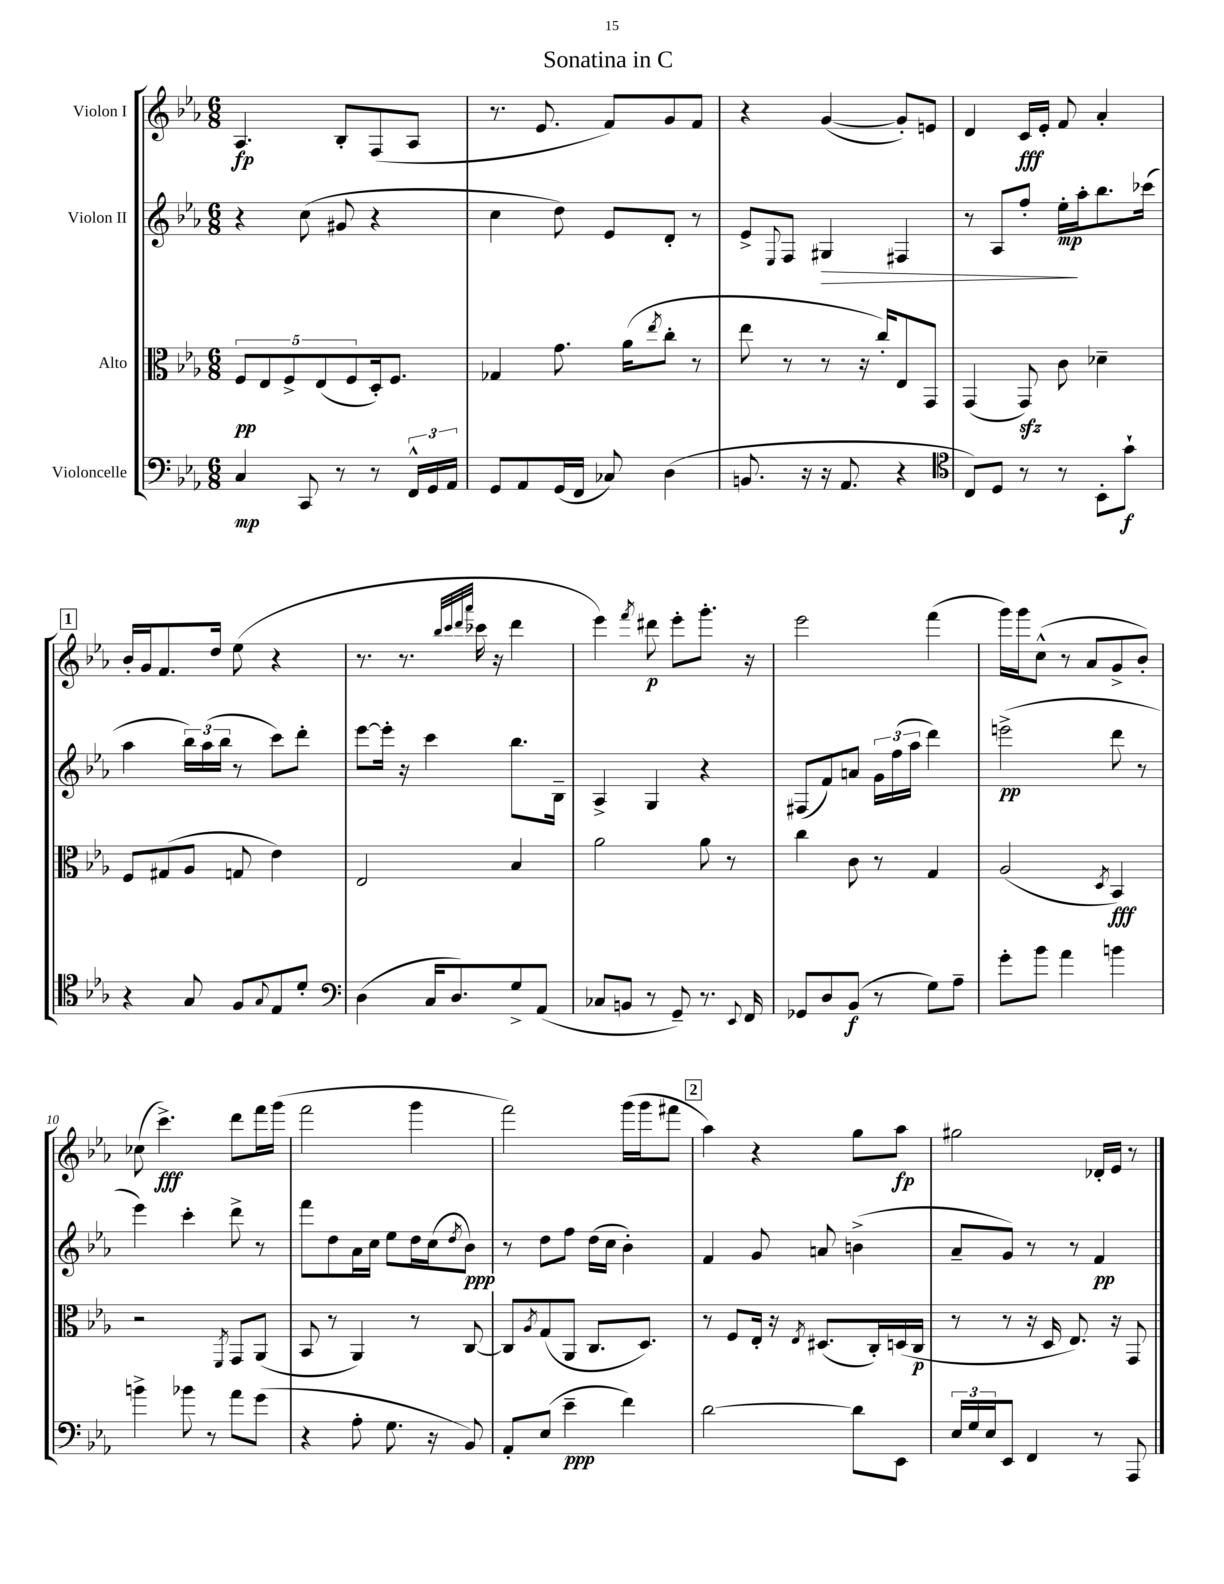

**kern	**dynam	**kern	**dynam	**kern	**dynam	**kern	**dynam
*part4	*part4	*part3	*part3	*part2	*part2	*part1	*part1
*staff4	*staff4	*staff3	*staff3	*staff2	*staff2	*staff1	*staff1
*I"Violoncelle	*	*I"Alto	*	*I"Violon II	*	*I"Violon I	*
*clefF4	*	*clefC3	*	*clefG2	*	*clefG2	*
*k[b-e-a-]	*	*k[b-e-a-]	*	*k[b-e-a-]	*	*k[b-e-a-]	*
*M6/8	*	*M6/8	*	*M6/8	*	*M6/8	*
=1	=1	=1	=1	=1	=1	=1	=1
4C/	mp	10F/L	pp	4r	.	4.A-/	fp
.	.	10E-/	.	.	.	.	.
.	.	10F^/	.	.	.	.	.
8CC/	.	.	.	(8cc\	.	.	.
.	.	(10E-/	.	.	.	.	.
8r	.	.	.	8g#X/	.	8B-'/L	.
.	.	10F/	.	.	.	.	.
8r	.	16D'/k)	.	4r	.	(8F/	.
.	.	8.F/J	.	.	.	.	.
24FF^^/LL	.	.	.	.	.	8A-/J	.
24GG/	.	.	.	.	.	.	.
24AA-/JJ	.	.	.	.	.	.	.
=2	=2	=2	=2	=2	=2	=2	=2
8GG/L	.	4G-X/	.	4cc\	.	8.r	.
8AA-/	.	.	.	.	.	.	.
.	.	.	.	.	.	8.e-/	.
(16GG/L	.	8.g\	.	8dd\)	.	.	.
16FF/JJ	.	.	.	.	.	.	.
8C-X/)	.	.	.	8e-/L	.	8f/L)	.
.	.	(16a-\KL	.	.	.	.	.
.	.	8qee-/	.	.	.	.	.
(4D\	.	8cc'\J	.	8d'/J	.	8g/	.
.	.	8r	.	8r	.	8f/J	.
=3	=3	=3	=3	=3	=3	=3	=3
8.BBn/	.	8ee-\	.	8e-^/L	.	4r	.
.	.	.	.	8qqE-/	.	.	.
.	.	8r	.	8F/J	.	.	.
16r	.	.	.	.	.	.	.
!	!	!	!	!	!LO:HP:b	!	!
16r	.	8r	.	4G#X/	>	([4g/	.
8.AA-/	.	.	.	.	.	.	.
.	.	16r	.	.	.	.	.
.	.	16cc'/KL)	.	.	.	.	.
4r	.	8E-/	.	4F#X/	.	8g'/L])	.
.	.	8GG/J	.	.	.	8en/J	.
=4	=4	=4	=4	=4	=4	=4	=4
*clefC4	*	*	*	*	*	*	*
8C/L)	.	(4GG/	.	8r	.	4d/	.
8D/J	.	.	.	8A-/L	.	.	.
8r	.	8GGzz/)	.	8ff'/J	.	16c/LL	fff
.	.	.	.	.	.	16e-'/JJ	.
8r	.	8c\	.	16ee-'\LL	mp	8f/	.
.	.	.	.	16aa-'\J	]	.	.
8BB-'\L	.	4d-X~\	.	8.bb-\	.	4a-'/	.
8g`\J	f	.	.	.	.	.	.
.	.	.	.	(16ccc-X\Jk	.	.	.
!!LO:LB:g=z
!!LO:REH:place=s1:t=1
=5	=5	=5	=5	=5	=5	=5	=5
4r	.	8F/L	.	4aa-\	.	16b-'/LL	.
.	.	.	.	.	.	16g/J	.
.	.	(8G#X/	.	.	.	8.f/	.
8G/	.	8A-/J	.	24bb-\LL)	.	.	.
.	.	.	.	(24aa-\	.	.	.
.	.	.	.	.	.	16dd/Jk	.
.	.	.	.	24bb-\JJ	.	.	.
8F/L	.	8Gn/	.	8r	.	(8ee-\	.
8qqG/	.	.	.	.	.	.	.
8E-/	.	4e-\)	.	8ccc\L)	.	4r	.
8d'/J	.	.	.	8ddd'\J	.	.	.
=6	=6	=6	=6	=6	=6	=6	=6
*clefF4	*	*	*	*	*	*	*
(4D\	.	2E-/	.	[8eee-\L	.	8.r	.
.	.	.	.	16eee-'\Jk]	.	.	.
.	.	.	.	16r	.	8.r	.
16C/KL	.	.	.	4ccc\	.	.	.
8.D/)	.	.	.	.	.	.	.
.	.	.	.	.	.	32qqbb-/LLL	.
.	.	.	.	.	.	32qqccc/	.
.	.	.	.	.	.	32qqddd/	.
.	.	.	.	.	.	32qqaaa-/JJJ	.
.	.	.	.	.	.	16ccc-X\	.
.	.	.	.	.	.	16r	.
8G^/	.	4B-/	.	8.bb-\L	.	4ddd\	.
(8AA-/J	.	.	.	.	.	.	.
.	.	.	.	16B-~\Jk	.	.	.
=7	=7	=7	=7	=7	=7	=7	=7
8C-X/L	.	2a-\	.	4A-^/	.	4eee-\)	.
8BBn/J	.	.	.	.	.	.	.
.	.	.	.	.	.	8qfff/	.
8r	.	.	.	4G/	.	8ddd#X\	p
8GG~/)	.	.	.	.	.	8eee-'\L	.
8.r	.	8a-\	.	4r	.	8.ggg'\J	.
.	.	8r	.	.	.	.	.
8qqEE-/	.	.	.	.	.	.	.
16FF/	.	.	.	.	.	16r	.
=8	=8	=8	=8	=8	=8	=8	=8
8GG-X/L	.	4cc\	.	(8F#X/L	.	2eee-\	.
8D/	.	.	.	8f/)	.	.	.
(8BB-/J	f	8c\	.	8an/J	.	.	.
8r	.	8r	.	24g\LL	.	.	.
.	.	.	.	(24ff\	.	.	.
.	.	.	.	24aa-\JJ	.	.	.
8G\L)	.	4G/	.	4ddd\)	.	(4fff\	.
8A-~\J	.	.	.	.	.	.	.
=9	=9	=9	=9	=9	=9	=9	=9
8g'\L	.	(2A-/	.	(2eeen^\	pp	16ggg\LL)	.
.	.	.	.	.	.	16ggg\J	.
8b-\J	.	.	.	.	.	(8cc^^\J	.
4a-\	.	.	.	.	.	8r	.
.	.	.	.	.	.	8a-/L	.
.	.	8qD/	.	.	.	.	.
4bn\	.	4BB-/)	fff	8ddd\	.	8g^/	.
.	.	.	.	8r	.	8b-'/J)	.
!!LO:LB:g=z
=10	=10	=10	=10	=10	=10	=10	=10
4bn^\	.	2r	.	4eee-\)	.	(8cc-X\	.
.	.	.	.	.	.	4.ccc^\)	fff
8b-X\	.	.	.	4ccc'\	.	.	.
8r	.	.	.	.	.	.	.
.	.	8qFF/	.	.	.	.	.
8a-\L	.	8GG/L	.	8ddd^\	.	8ddd\L	.
(8g\J	.	(8AA-/J	.	8r	.	16fff\L	.
.	.	.	.	.	.	(16ggg\JJ	.
=11	=11	=11	=11	=11	=11	=11	=11
4r	.	8BB-/	.	8fff\L	.	2fff\	.
.	.	8r	.	8dd\	.	.	.
8A-'\	.	4AA-/)	.	16a-\L	.	.	.
.	.	.	.	16cc\JJ	.	.	.
8.G\	.	.	.	8ee-\L	.	.	.
.	.	8r	.	16dd\L	.	4ggg\	.
16r	.	.	.	(16cc\J	.	.	.
.	.	.	.	8qdd/	.	.	.
8BB-/)	.	[8C/	.	8b-\J)	ppp	.	.
=12	=12	=12	=12	=12	=12	=12	=12
8AA-'/L	.	8C/L]	.	8r	.	2fff\)	.
.	.	8qA-/	.	.	.	.	.
(8E-/J	.	(8G/	.	8dd\L	.	.	.
4e-~\	ppp	8AA-/J	.	8ff\J	.	.	.
.	.	8.C/L	.	(16dd\LL	.	.	.
.	.	.	.	16cc\JJ	.	.	.
4f\)	.	.	.	4b-'\)	.	(16ggg\LL	.
.	.	8.D/J)	.	.	.	16ggg\J	.
.	.	.	.	.	.	8fff#X\J	.
!!LO:REH:place=s1:t=2
=13	=13	=13	=13	=13	=13	=13	=13
[2d\	.	8r	.	4f/	.	4aa-\)	.
.	.	8F/L	.	.	.	.	.
.	.	16E-'/Jk	.	8g/	.	4r	.
.	.	16r	.	.	.	.	.
.	.	8qE-/	.	.	.	.	.
.	.	(8.D#X/L	.	8an/	.	.	.
8d\L]	.	.	.	(4bn^\	.	8gg\L	.
.	.	16C'/L)	.	.	.	.	.
8EE-\J	.	(16Dn/	.	.	.	8aa-\J	fp
.	.	16C/JJ	p	.	.	.	.
=14	=14	=14	=14	=14	=14	=14	=14
24E-/LL	.	8r	.	8a-~/L	.	2gg#X\	.
24G/	.	.	.	.	.	.	.
24E-/J	.	.	.	.	.	.	.
8EE-/J	.	8r	.	8g/J)	.	.	.
4FF/	.	16r	.	8r	.	.	.
.	.	16D/	.	.	.	.	.
.	.	8.E-/)	.	8r	.	.	.
8r	.	.	.	4f/	pp	16d-X'/LL	.
.	.	16r	.	.	.	16e-/JJ	.
8AAA-/	.	8GG/	.	.	.	8r	.
==	==	==	==	==	==	==	==
*-	*-	*-	*-	*-	*-	*-	*-
